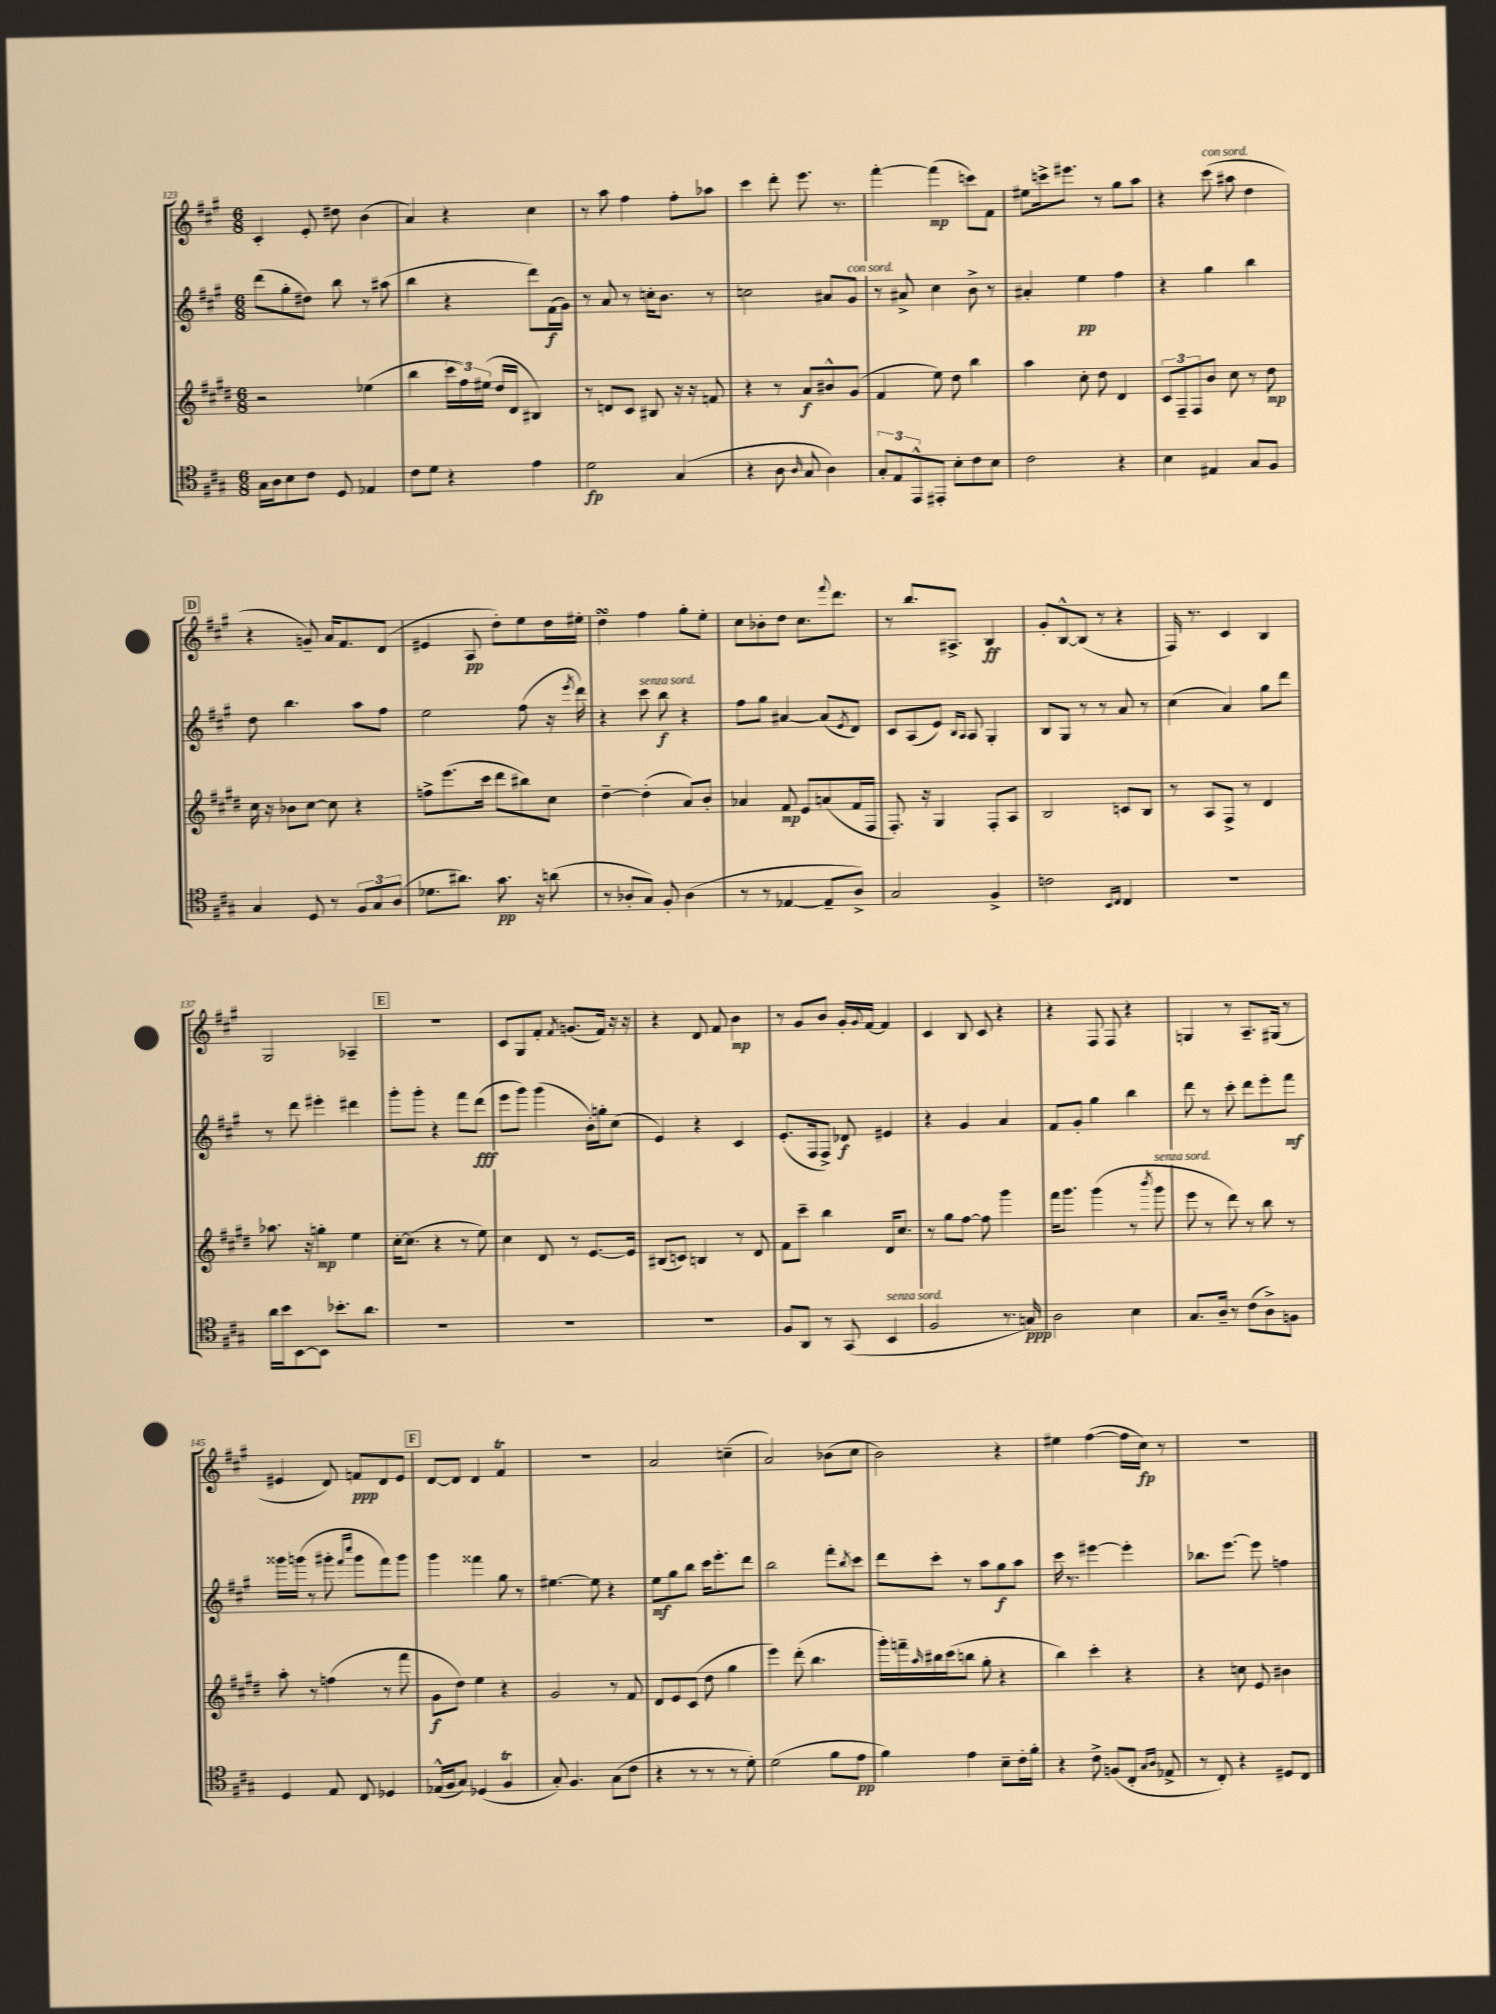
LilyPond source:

<<
\new StaffGroup <<
\new Staff = "s0" {
    \clef treble \key a \major \numericTimeSignature \time 6/8
    cis'4-. e'8-. dis''8 b'4( |
    a'4) r4 cis''4 |
    r8 a''8 fis''4 fis''8-. aes''8 |
    cis'''4 d'''8-. e'''8. r8. |
    fis'''4~-. fis'''4\mp( c'''8) fis'8 |
    eis''8 c'''16-> eis'''8. r8 gis''8 a''8 |
    r4 cis'''8^\markup { \italic "con sord." }( ais''8 d''4 |
    \mark \markup { \box "D" } r4 g'8--) a'16 fis'8. d'8( |
    eis'4 a8\pp d''8-.) e''8 d''16 eis''16-. |
    d''4\turn fis''4 gis''8-. e''8-. |
    cis''8 bes'8-. d''8 cis''8. \appoggiatura { fis'''8 } d'''8. |
    r8 b''8. ais8.-> b4\ff |
    gis'8-. b8~-^ b8( r8 r4 |
    fis16) r8. cis'4 b4 |
    gis2 aes4-- |
    \mark \markup { \box "E" } R2. |
    cis'8 gis8 fis'8-. \acciaccatura { fis'8 } g'8.( fis'16) r16 r16 |
    r4 d'8 fis'8 b'4\mp |
    r8 gis'8 b'8 gis'16-. \appoggiatura { gis'8 } fis'16~ fis'4 |
    cis'4 b8 cis'8 r4 |
    r4 fis8 fis8 r4 |
    g4 r8 a8.-- gis16( r8 |
    eis'4 d'8) f'8\ppp d'8 eis'8 |
    \mark \markup { \box "F" } d'8~ d'8 d'4 fis'4\trill |
    R2. |
    a'2 c''4--( |
    a'2) bes'8( cis''8 |
    b'2) r4 |
    eis''4 fis''4~( fis''16 cis''16\fp) r8 |
    R2. \bar "|." |
}
\new Staff = "s1" {
    \clef treble \key a \major \numericTimeSignature \time 6/8
    d'''8( gis''8-. dis''8) b''8 r8 ais''8( |
    b''4 r4 d'''8) fis'16\f( gis'16) |
    r8 a'8 r8 c''16-. b'8. r8 |
    c''2 ais'8 gis'8^\markup { \italic "con sord." } |
    r8 ais'8-> cis''4 b'8-> r8 |
    ais'4-. e''4\pp fis''4 |
    r4 gis''4 b''4 |
    \mark \markup { \box "D" } d''8 b''4. a''8 fis''8 |
    e''2 fis''8( r16 \acciaccatura { e'''8 } d'''16) |
    r4 cis'''8^\markup { \italic "senza sord." } b''8\f r4 |
    fis''8 gis''8 ais'4~ ais'8( \acciaccatura { e'8 } d'8) |
    cis'8 a8( e'8) \grace { b16 a16 } a8 gis4-. |
    b8 gis8 r8 r8 a'8 r8 |
    cis''4( a'4) gis''8 d'''8 |
    r8 d'''8 eis'''4-. dis'''4 |
    \mark \markup { \box "E" } gis'''8-. gis'''8-. r4 fis'''8 d'''8\fff( |
    e'''8 gis'''8) gis'''4( b'16-.) g''16-. cis''8( |
    e'4) r4 cis'4 |
    e'8.-.( fis16 fis8->) des'8\f eis'4 |
    r4 gis'4 a'4 |
    fis'8 gis'8-. gis''4 b''4 |
    d'''8 r8 cis'''8-. d'''8 e'''8-. fis'''8\mf |
    gisis'''16 g'''16( r8 gis'''8-. \grace { fis'''16 cis''''16 } gis'''8 fis'''8) gis'''8 |
    \mark \markup { \box "F" } gis'''4 fisis'''4 gis''8 r8 |
    eis''4.~ eis''8 r4 |
    e''8\mf gis''8 b''8 cis'''16 e'''8.-. d'''8 |
    b''2 fis'''8-. \acciaccatura { b''8 } cis'''8 |
    d'''8 cis'''8-. r8 a''8 gis''8\f a''8 |
    cis'''16 r8. eis'''4~ eis'''4-. |
    bes''8. e'''8.~ e'''8 f''4 \bar "|." |
}
\new Staff = "s2" {
    \clef treble \key e \major \numericTimeSignature \time 6/8
    r2 ees''4( |
    b''4 \tuplet 3/2 { cis'''16 fis''16) eis''16( } dis''16 dis'16 bis4) |
    r8 d'8 cis'8 bis8 r16 r16 f'8 |
    r4 r8 a'8\f bis'8-^ gis'8( |
    fis'4 e''8) dis''8 b''4 |
    a''4 cis''8-. dis''8 dis'4 |
    \tuplet 3/2 { cis'8 fis8-- fis8 } b'8 cis''8 r8 dis''8\mp |
    \mark \markup { \box "D" } cis''16 r16 bes'8 cis''8~ cis''8 r4 |
    f''8-> e'''8.( cis'''16 dis'''8 bis''8) cis''8 |
    dis''4~-- dis''4-.( a'8) b'8-. |
    aes'4 fis'8\mp e'8 a'8( fis'16 fis16 |
    fis8.-.) r16 gis4 fis8-. a8 |
    b2 c'8 b8 |
    r8 a8 fis8-> r8 dis'4 |
    aes''8. r16 g''4-.\mp e''4 |
    \mark \markup { \box "E" } cis''16~-. cis''8.( r4 r8 e''8) |
    cis''4 dis'8 r8 e'8.~ e'16 |
    bis8( c'8) b4 r8 dis'8 |
    fis'8 cis'''8-- b''4 dis'16 cis''8. |
    r8 gis''8 fis''8~ fis''8 gis'''4 |
    fis'''16 gis'''8. gis'''4( r8 \acciaccatura { b'''8 } gis'''8^\markup { \italic "senza sord." } |
    e'''8 r8 dis'''8) r8 b''8 r8 |
    a''8-. r8 f''4( r8 fis'''8 |
    \mark \markup { \box "F" } gis'8\f dis''8) e''4 r4 |
    gis'2 r8 fis'8 |
    dis'8 e'8 cis'8( dis''8 gis''4 |
    e'''4) dis'''8-.( b''4. |
    gis'''16-.) f'''16-- \grace { a''16 } bis''16 cis'''16( b''8 gis''8-. r4 |
    b''4) cis'''4-. r4 |
    r4 c''8 e'8 bis'4 \bar "|." |
}
\new Staff = "s3" {
    \clef tenor \key a \major \numericTimeSignature \time 6/8
    gis16 a16 b8 cis'8 d8 ees4 |
    cis'8 d'8 r4 e'4 |
    d'2\fp gis4( |
    r4 a8 \grace { a16 } gis8 a4) |
    \tuplet 3/2 { gis8-. e8 e,8-^ } eis,8-. b8-. cis'8 b8 |
    cis'2 r4 |
    b4 eis4 gis8 fis8 |
    \mark \markup { \box "D" } gis4 d8 r8 \tuplet 3/2 { fis8 gis8 a8( } |
    des'8. ais'8.) gis'8.\pp r16 a'8( |
    r8 aes8-. gis8) fis8-. aes4( |
    r8 r8 ees4~ ees8-- a8->) |
    gis2 fis4-> |
    c'2 \grace { b,16 cis16 } cis4 |
    R2. |
    a'16 b'16 b,8~ b,8 bes'8.-. a'8. |
    \mark \markup { \box "E" } R2. |
    R2. |
    R2. |
    fis8 a,8 r8 gis,8( b,4^\markup { \italic "senza sord." } |
    fis2 r8. g16\ppp) |
    a2 b4 |
    gis8. a16-- r8 cis'8( a8->) f8 |
    d4 e8 cis8 des4 |
    \mark \markup { \box "F" } ees16-^( fis16 gis8) des4( fis4\trill |
    gis8-.) fis4. gis8( cis'8 |
    r4 r8 r8 r8 d'8-.) |
    d'2( fis'8 e'8\pp |
    fis'4) e'4 b8-- cis'16-. fis'16-. |
    r4 cis'8-> f8( cis8-. \grace { gis16 a16 } ees8-> |
    r8 cis8-.) r4 dis8 cis8 \bar "|." |
}
>>
>>
\layout { \context { \Score currentBarNumber = #123 } }
